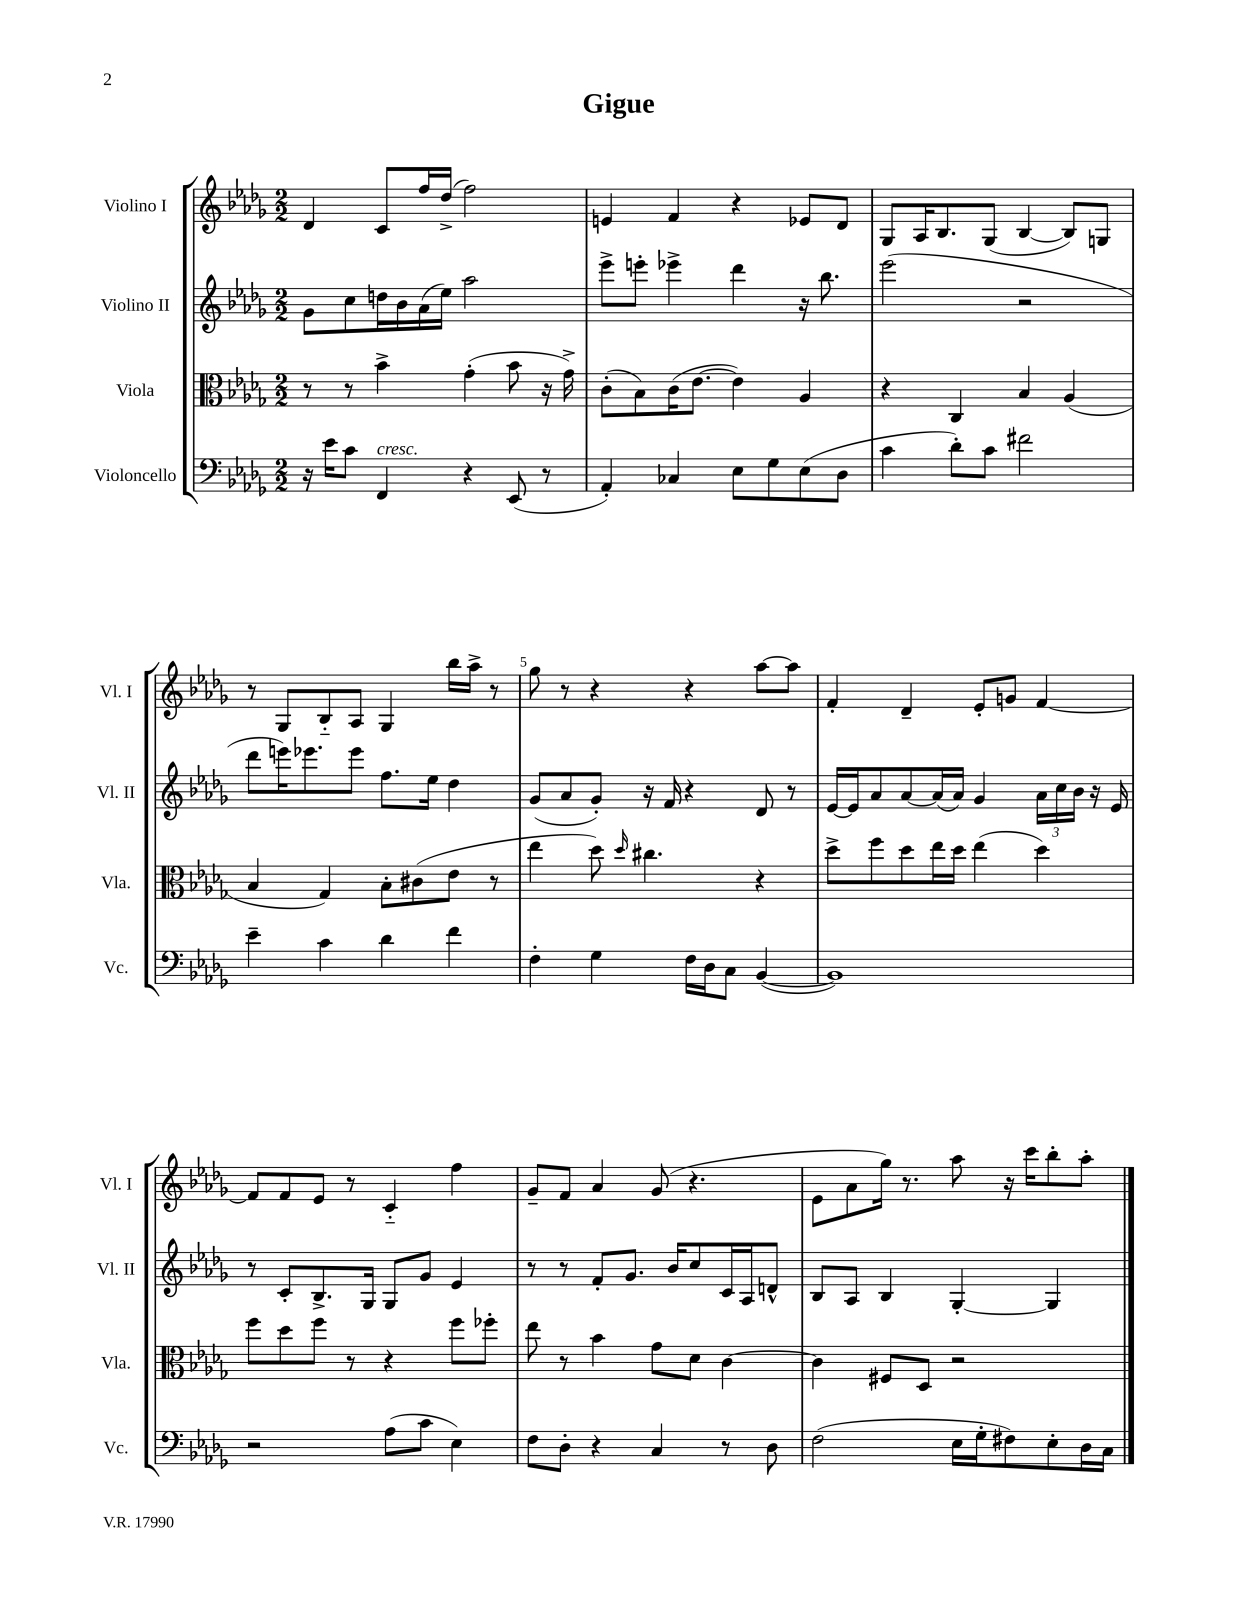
\header { title = "Gigue" }
<<
\new StaffGroup <<
\new Staff = "s0" \with { instrumentName = "Violino I" shortInstrumentName = "Vl. I" } {
    \clef treble \key des \major \numericTimeSignature \time 2/2
    des'4 c'8 f''16 des''16->( f''2) |
    e'4 f'4 r4 ees'8 des'8 |
    ges8 aes16 bes8. ges8( bes4~ bes8) g8 |
    r8 ges8 bes8-_ aes8 ges4 bes''16 aes''16-> r8 |
    ges''8 r8 r4 r4 aes''8~ aes''8 |
    f'4-. des'4-- ees'8-. g'8 f'4~ |
    f'8 f'8 ees'8 r8 c'4-_ f''4 |
    ges'8-- f'8 aes'4 ges'8( r4. |
    ees'8 aes'8 ges''16) r8. aes''8 r16 c'''16 bes''8-. aes''8-. \bar "|." |
}
\new Staff = "s1" \with { instrumentName = "Violino II" shortInstrumentName = "Vl. II" } {
    \clef treble \key des \major \numericTimeSignature \time 2/2
    ges'8 c''8 d''16 bes'16 aes'16( ees''16) aes''2 |
    ees'''8-> e'''8-. ees'''4-> des'''4 r16 bes''8. |
    ees'''2( r2 |
    des'''8 e'''16) ees'''8. ees'''8 f''8. ees''16 des''4 |
    ges'8( aes'8 ges'8-.) r16 f'16 r4 des'8 r8 |
    ees'16~ ees'16 aes'8 aes'8~ aes'16( aes'16) ges'4 \tuplet 3/2 { aes'16 c''16 bes'16 } r16 ees'16 |
    r8 c'8-. bes8.-> ges16 ges8 ges'8 ees'4 |
    r8 r8 f'8-. ges'8. bes'16 c''8 c'16 aes16 d'8-^ |
    bes8 aes8 bes4 ges4~-. ges4 \bar "|." |
}
\new Staff = "s2" \with { instrumentName = "Viola" shortInstrumentName = "Vla." } {
    \clef alto \key des \major \numericTimeSignature \time 2/2
    r8 r8 bes'4-> ges'4-.( bes'8 r16 ges'16->) |
    c'8-.( bes8) c'16( ees'8.~ ees'4) aes4 |
    r4 c4 bes4 aes4( |
    bes4 ges4) bes8-. cis'8( ees'8 r8 |
    ees''4 des''8) \grace { des''16 } cis''4. r4 |
    des''8-> f''8 des''8 ees''16 des''16 ees''4( des''4) |
    f''8 des''8 f''8 r8 r4 f''8 fes''8-. |
    ees''8 r8 bes'4 ges'8 des'8 c'4~ |
    c'4 fis8 des8 r2 \bar "|." |
}
\new Staff = "s3" \with { instrumentName = "Violoncello" shortInstrumentName = "Vc." } {
    \clef bass \key des \major \numericTimeSignature \time 2/2
    r16 ees'16 c'8 f,4^\markup { \italic "cresc." } r4 ees,8( r8 |
    aes,4-.) ces4 ees8 ges8 ees8( des8 |
    c'4 des'8-.) c'8 fis'2 |
    ees'4-- c'4 des'4 f'4 |
    f4-. ges4 f16 des16 c8 bes,4~( |
    bes,1) |
    r2 aes8( c'8 ees4) |
    f8 des8-. r4 c4 r8 des8 |
    f2( ees16 ges16-. fis8) ees8-. des16 c16 \bar "|." |
}
>>
>>
\layout { \context { \Score \override BarNumber.break-visibility = ##(#f #t #t) barNumberVisibility = #(every-nth-bar-number-visible 5) } }
